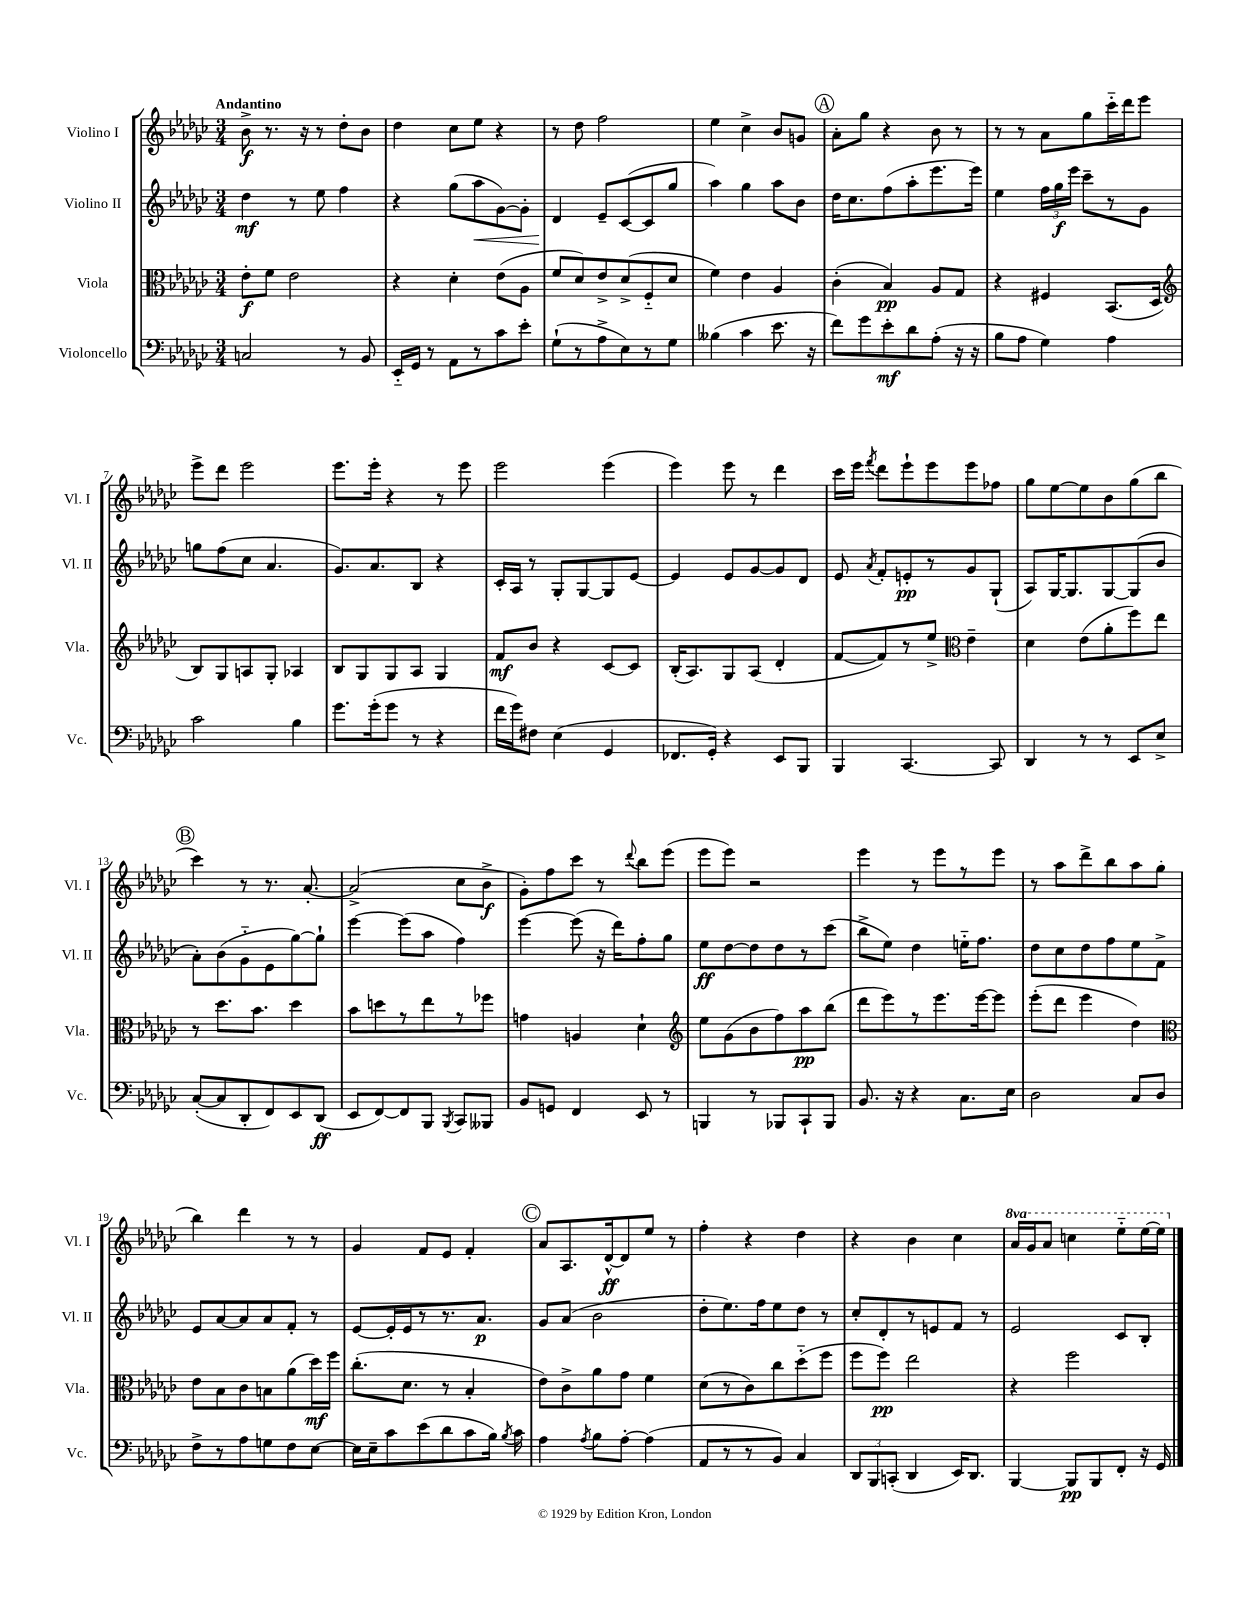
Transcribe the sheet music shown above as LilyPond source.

<<
\new StaffGroup <<
\new Staff = "s0" \with { instrumentName = "Violino I" shortInstrumentName = "Vl. I" } {
    \clef treble \key ges \major \numericTimeSignature \time 3/4 \set Staff.ottavationMarkups = #ottavation-simple-ordinals \tempo "Andantino"
    \autoBeamOff bes'8->\f r8. r16 r8 des''8[-. bes'8] |
    des''4 ces''8[ ees''8] r4 |
    r8 des''8 f''2 |
    ees''4 ces''4-> bes'8[ g'8] |
    \mark \markup { \circle "A" } aes'8[-. ges''8] r4 bes'8 r8 |
    r8 r8 aes'8[ ges''8 ces'''16-_ des'''16 ees'''8] |
    ees'''8[-> des'''8] ees'''2 |
    ees'''8.[ ees'''16]-. r4 r8 ees'''8 |
    ees'''2 ees'''4( |
    ees'''4) ees'''8 r8 des'''4 |
    ces'''16[ ees'''16] \acciaccatura { f'''8 } des'''8[ ees'''8-! ees'''8 ees'''8 fes''8] |
    ges''8[ ees''8~ ees''8 bes'8 ges''8( bes''8] |
    \mark \markup { \circle "B" } ces'''4) r8 r8. aes'8.~-. |
    aes'2->( ces''8[ bes'8]->\f |
    ges'8[-.) f''8 ces'''8] r8 \appoggiatura { des'''8 } bes''8[ ees'''8]( |
    ees'''8[ ees'''8]) r2 |
    ees'''4 r8 ees'''8[ r8 ees'''8] |
    r8 aes''8[ des'''8-> bes''8 aes''8 ges''8]( |
    bes''4) des'''4 r8 r8 |
    ges'4 f'8[ ees'8] f'4-. |
    \mark \markup { \circle "C" } aes'8[ aes8. des'16~-^\ff des'8 ees''8] r8 |
    f''4-. r4 des''4 |
    r4 bes'4 ces''4 |
    \ottava #1 aes''16[ ges''16 aes''8] c'''4 ees'''8[-_ ees'''16~ ees'''16] \ottava #0 \bar "|." |
}
\new Staff = "s1" \with { instrumentName = "Violino II" shortInstrumentName = "Vl. II" } {
    \clef treble \key ges \major \numericTimeSignature \time 3/4
    \autoBeamOff des''4\mf r8 ees''8 f''4 |
    r4 ges''8[( aes''8\< ges'8~) ges'8]-. |
    des'4\! ees'8[-- ces'8~( ces'8 ges''8] |
    aes''4) ges''4 aes''8[ bes'8] |
    \mark \markup { \circle "A" } des''16[ ces''8. f''8( aes''8-. ees'''8. ees'''16]) |
    ees''4 \tuplet 3/2 { f''16[ ges''16\f ees'''16] } ces'''8[-- r8 ges'8] |
    g''8[ f''8( ces''8] aes'4. |
    ges'8.[) aes'8. bes8] r4 |
    ces'16[-. aes16] r8 ges8[-. ges8~ ges8 ees'8]~ |
    ees'4 ees'8[ ges'8~ ges'8 des'8] |
    ees'8 \acciaccatura { aes'8 } f'8[-. e'8-.\pp r8 ges'8 ges8]-!( |
    aes8[) ges16~ ges8. ges8~ ges8( bes'8] |
    \mark \markup { \circle "B" } aes'8[-.) bes'8( ges'8-_ ees'8 ges''8~) ges''8]-! |
    ees'''4~ ees'''8[( aes''8] f''4) |
    ees'''4~ ees'''8( r16 des'''16[) f''8-. ges''8] |
    ees''8[\ff des''8~ des''8 des''8 r8 ces'''8]( |
    bes''8[-> ees''8]) des''4 e''16[-_ f''8.] |
    des''8[ ces''8 des''8 f''8 ees''8 f'8]-> |
    ees'8[ aes'8~ aes'8 aes'8 f'8]-. r8 |
    ees'8[~ ees'16-. ees'16 r8 r8. aes'8.]\p |
    \mark \markup { \circle "C" } ges'8[ aes'8]( bes'2 |
    des''8[-. ees''8.) f''16 ees''8 des''8] r8 |
    ces''8[-. des'8-. r8 e'8 f'8] r8 |
    ees'2 ces'8[ bes8]-. \bar "|." |
}
\new Staff = "s2" \with { instrumentName = "Viola" shortInstrumentName = "Vla." } {
    \clef alto \key ges \major \numericTimeSignature \time 3/4
    \autoBeamOff ees'8[-.\f f'8] ees'2 |
    r4 des'4-. ees'8[( aes8] |
    f'8[ des'8) ees'8-> des'8->( f8-_ des'8] |
    f'4) ees'4 aes4 |
    \mark \markup { \circle "A" } ces'4-.( bes4\pp) aes8[ ges8] |
    r4 fis4 bes,8.[( des16] |
    \clef treble bes8[) ges8 a8 ges8]-. aes4 |
    bes8[ ges8 ges8 aes8] ges4 |
    f'8[\mf bes'8] r4 ces'8[~ ces'8] |
    bes16[-.( aes8.) ges8 aes8]( des'4-. |
    f'8[~ f'8) r8 ees''8]-> \clef alto ees'4-- |
    des'4 ees'8[( aes'8-. f''8) ees''8] |
    \mark \markup { \circle "B" } r8 des''8.[ bes'8.] des''4 |
    bes'8[ d''8 r8 ees''8 r8 fes''8] |
    g'4 a4 des'4-! |
    \clef treble ees''8[ ges'8( bes'8 f''8) aes''8\pp bes''8]( |
    des'''8[ ees'''8) r8 ees'''8. ees'''16~ ees'''8] |
    ees'''8[-.( des'''8] ees'''4 des''4) |
    \clef alto ees'8[ bes8 ces'8 b8 aes'8( des''16\mf) f''16] |
    ces''8.[-.( des'8.] r8 bes4-. |
    \mark \markup { \circle "C" } ees'8[) ces'8-> aes'8 ges'8] f'4 |
    des'8[( r8 ces'8) ces''8 des''8-_( f''8] |
    f''8[ f''8]\pp) ees''2 |
    r4 f''2 \bar "|." |
}
\new Staff = "s3" \with { instrumentName = "Violoncello" shortInstrumentName = "Vc." } {
    \clef bass \key ges \major \numericTimeSignature \time 3/4
    \autoBeamOff c2 r8 bes,8 |
    ees,16[-_ ges,16] r8 aes,8[ r8 ces'8 ees'8]-. |
    ges8[-!( r8 aes8-> ees8) r8 ges8] |
    beses4( ces'4 ees'8. r16 |
    \mark \markup { \circle "A" } f'8[) ges'8 ees'8-.\mf des'8 aes8]-.( r16 r16 |
    bes8[ aes8] ges4) aes4 |
    ces'2 bes4 |
    ges'8.[ ges'16-.( ges'8] r8 r4 |
    f'16[ ges'16) fis8] ees4( ges,4 |
    fes,8.[ ges,16]-.) r4 ees,8[ bes,,8] |
    bes,,4 ces,4.~ ces,8 |
    des,4 r8 r8 ees,8[ ees8]-> |
    \mark \markup { \circle "B" } ces8[~-.( ces8 des,8-. f,8) ees,8 des,8]\ff( |
    ees,8[ f,8~) f,8 bes,,8] \acciaccatura { bes,,8 } ces,8[ beses,,8] |
    bes,8[ g,8] f,4 ees,8 r8 |
    b,,4 r8 bes,,8[ ces,8-! bes,,8] |
    bes,8. r16 r4 ces8.[ ees16] |
    des2 ces8[ des8] |
    f8[-> r8 aes8 g8 f8 ees8]~ |
    ees16[ ees16-- ces'8 ees'8( des'8 ces'8 bes16]) \acciaccatura { bes8 } ces'16 |
    \mark \markup { \circle "C" } aes4 \acciaccatura { aes8 } bes8[ aes8]~-. aes4( |
    aes,8[ r8 r8 bes,8]) ces4 |
    \tuplet 3/2 { des,8[ bes,,8 c,8]-.( } des,4 ees,16[) des,8.] |
    bes,,4~ bes,,8[\pp bes,,8 f,8]-. r16 ges,16 \bar "|." |
}
>>
>>
